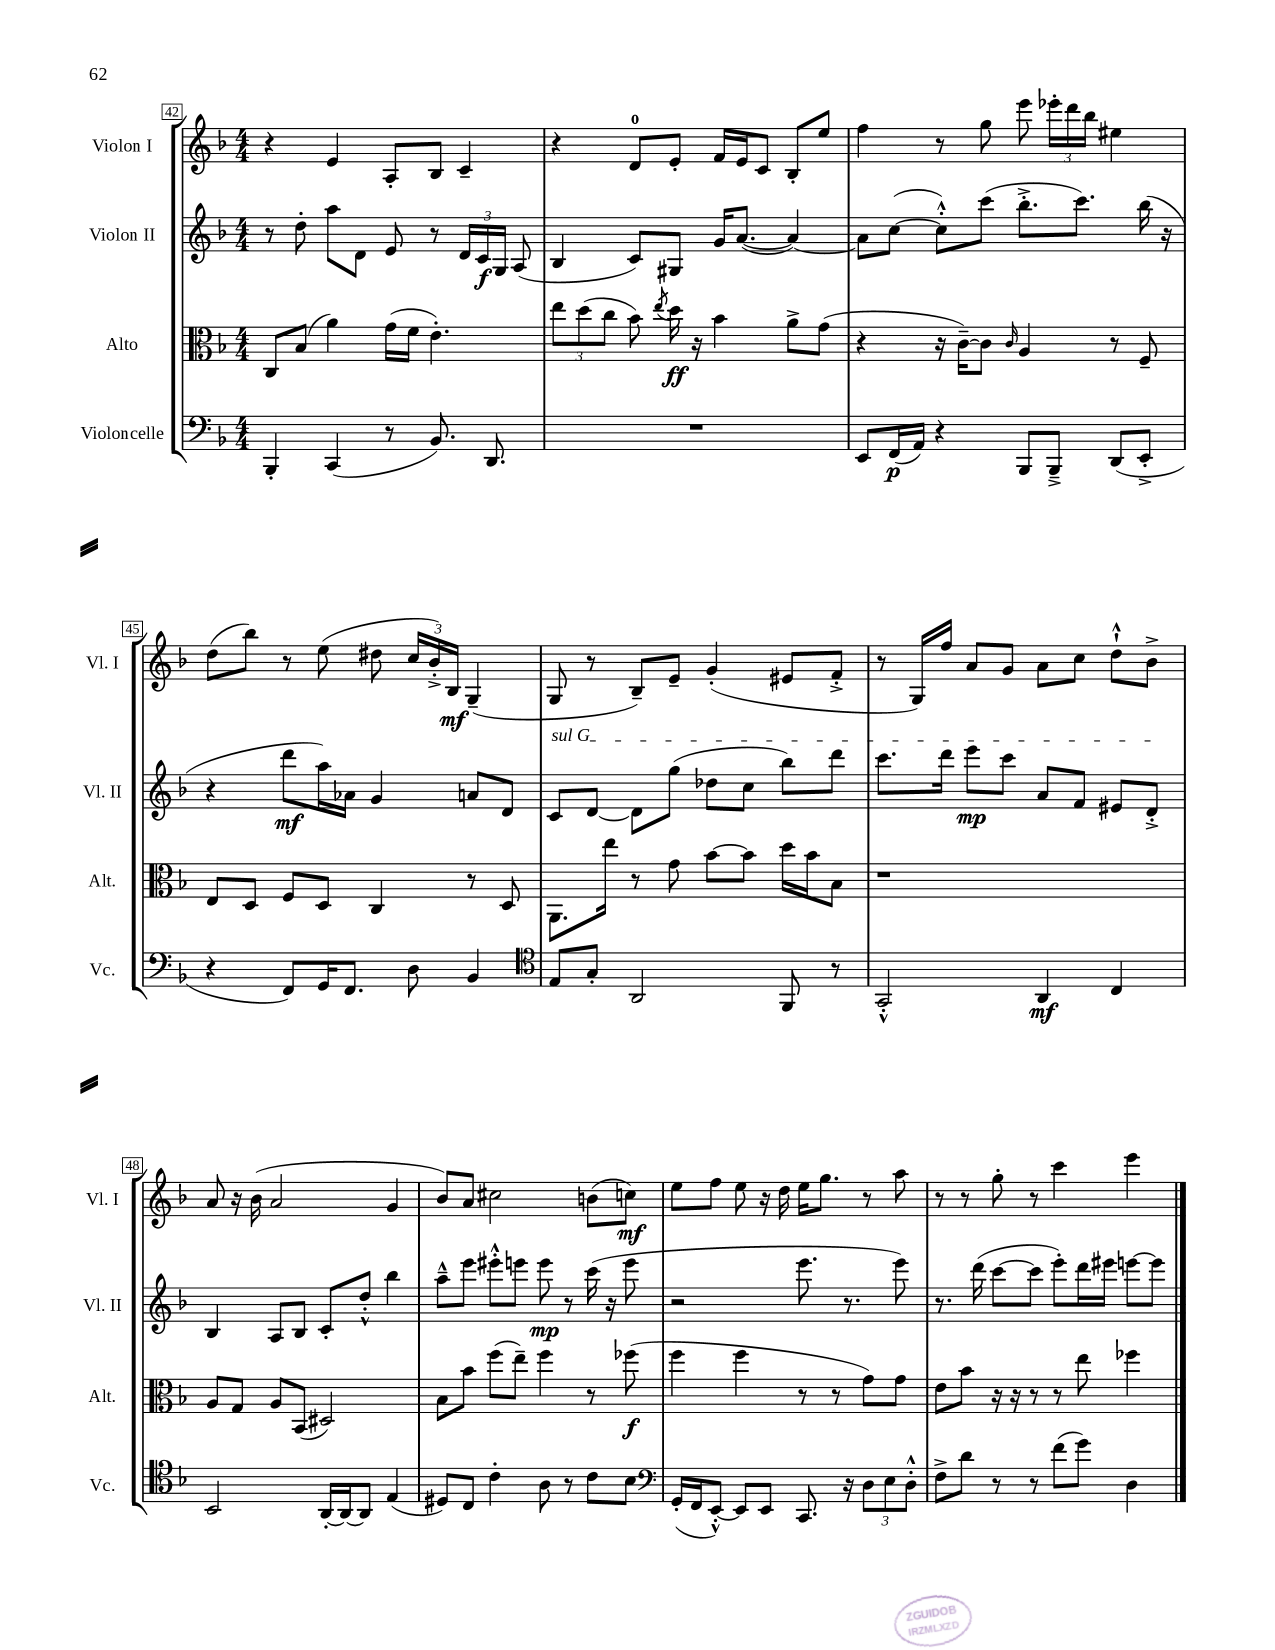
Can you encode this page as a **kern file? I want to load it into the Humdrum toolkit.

**kern	**kern	**kern	**kern
*staff4	*staff3	*staff2	*staff1
*clefF4	*clefC3	*clefG2	*clefG2
*k[b-]	*k[b-]	*k[b-]	*k[b-]
*M4/4	*M4/4	*M4/4	*M4/4
4BBB-'/	8C/L	8r	4r
.	(8B-/J	8dd'\	.
(4CC/	4a\)	8aa\L	4e/
.	.	8d\J	.
8r	(16g\LL	8e/	8A'/L
.	16f\JJ	.	.
8.BB-/)	4.e'\)	8r	8B-/J
.	.	24d/LL	4c~/
.	.	24c/	.
8.DD/	.	.	.
.	.	24G/JJ	.
.	.	(8A/	.
=	=	=	=
1r	12ee\L	4B-/	4r
.	(12dd\	.	.
.	12cc\J	.	.
.	8b-\)	8c/L)	8d/L
.	8qee/	.	.
.	16dd\	8G#/J	8e'/J
.	16r	.	.
.	4b-\	16g/LK	16f/LL
.	.	([8.a/J	16e/J
.	.	.	8c/J
.	8a^\L	4a/_)	8B-'/L
.	(8g\J	.	8ee/J
=	=	=	=
8EE/L	4r	8a\]L	4ff\
(16FF/L	.	([8cc\J	.
16AA/JJ)	.	.	.
4r	16r	8cc'^^\]L)	8r
.	[16c~\LK)	.	.
.	8c\]J	(8ccc\J	8gg\
.	16qqc/	.	.
8BBB-/L	4A/	8.bb-'^\L	8eee\
8BBB-~^/J	.	.	24eee-'\LL
.	.	.	24ddd\
.	.	8.ccc\J)	.
.	.	.	24bb-\JJ
(8DD/L	8r	.	4ee#\
8EE'^/J	8F~/	(16bb-\	.
.	.	16r	.
=	=	=	=
4r	8E/L	4r	(8dd\L
.	8D/J	.	8bb-\J)
8FF/L)	8F/L	8ddd\L	8r
16GG/K	8D/J	16aa\L)	(8ee\
8.FF/J	.	16a-\JJ	.
.	4C/	4g/	8dd#\
8D\	.	.	24cc/LL
.	.	.	24b-'^/)
.	.	.	24B-/JJ
4BB-/	8r	8a/L	(4G~/
.	8D/	8d/J	.
=	=	=	=
*clefC4	*	*	*
8E/L	8.AA\L	8c/L	8G/
8G'/J	.	[8d/J	8r
.	16ee\Jk	.	.
2AA/	8r	8d\]L	8B-~/L)
.	8g\	(8gg\J	8e~/J
.	[8b-\L	8dd-\L	(4g'/
.	8b-\]J	8cc\J	.
8FF/	16dd\LL	8bb-\L)	8e#/L
.	16b-\J	.	.
8r	8B-\J	8ddd\J	8f'^/J
=	=	=	=
2GG'^^/	1r	8.ccc\L	8r
.	.	.	16G/LL)
.	.	16ddd\Jk	16ff/JJ
.	.	8eee\L	8a/L
.	.	8ccc\J	8g/J
4AA/	.	8a/L	8a\L
.	.	8f/J	8cc\J
4C/	.	8e#/L	8dd`^^\L
.	.	8d'^/J	8b-^\J
=	=	=	=
2BB-/	8A/L	4B-/	8a/
.	8G/J	.	16r
.	.	.	(16b-\
.	8A/L	8A/L	2a/
.	(8BB-/J	8B-/J	.
[16AA'/LL	2D#/)	8c'/L	.
16AA/_J	.	.	.
8AA/]J	.	8dd'^^/J	.
(4E/	.	4bb-\	4g/
=	=	=	=
8D#/L)	8B-\L	8aa~^^\L	8b-/L)
8C/J	8b-\J	8eee\J	8a/J
4c'\	(8ff\L	8eee#'^^\L	2cc#\
.	8ee~\J)	8eee\J	.
8A\	4ff\	8eee\	.
8r	.	8r	.
8c\L	8r	(16ccc\	(8b\L
.	.	16r	.
8B-\J	(8ff-\	8eee\	8cc\J)
=	=	=	=
*clefF4	*	*	*
(16GG'/LL	4ff\	2r	8ee\L
16FF/J	.	.	.
[8EE'^^/J)	.	.	8ff\J
8EE/]L	4ff\	.	8ee\
8EE/J	.	.	16r
.	.	.	16dd\
8.CC/	8r	8.eee\	16ee\LK
.	.	.	8.gg\J
.	8r	.	.
16r	.	8.r	.
12D\L	8g\L)	.	8r
12E\	.	.	.
.	8g\J	8eee\)	8aa\
12D'^^\J	.	.	.
=	=	=	=
8F^\L	8e\L	8.r	8r
8d\J	8b-\J	.	8r
.	.	(16ddd\	.
8r	16r	[8ccc\L	8gg'\
.	16r	.	.
8r	8r	8ccc\]J	8r
(8f\L	8r	8eee'\L)	4ccc\
8g\J)	8ee\	16ddd\L	.
.	.	16eee#\JJ	.
4D\	4ff-\	[8eee\L	4eee\
.	.	8eee\]J	.
==	==	==	==
*-	*-	*-	*-
